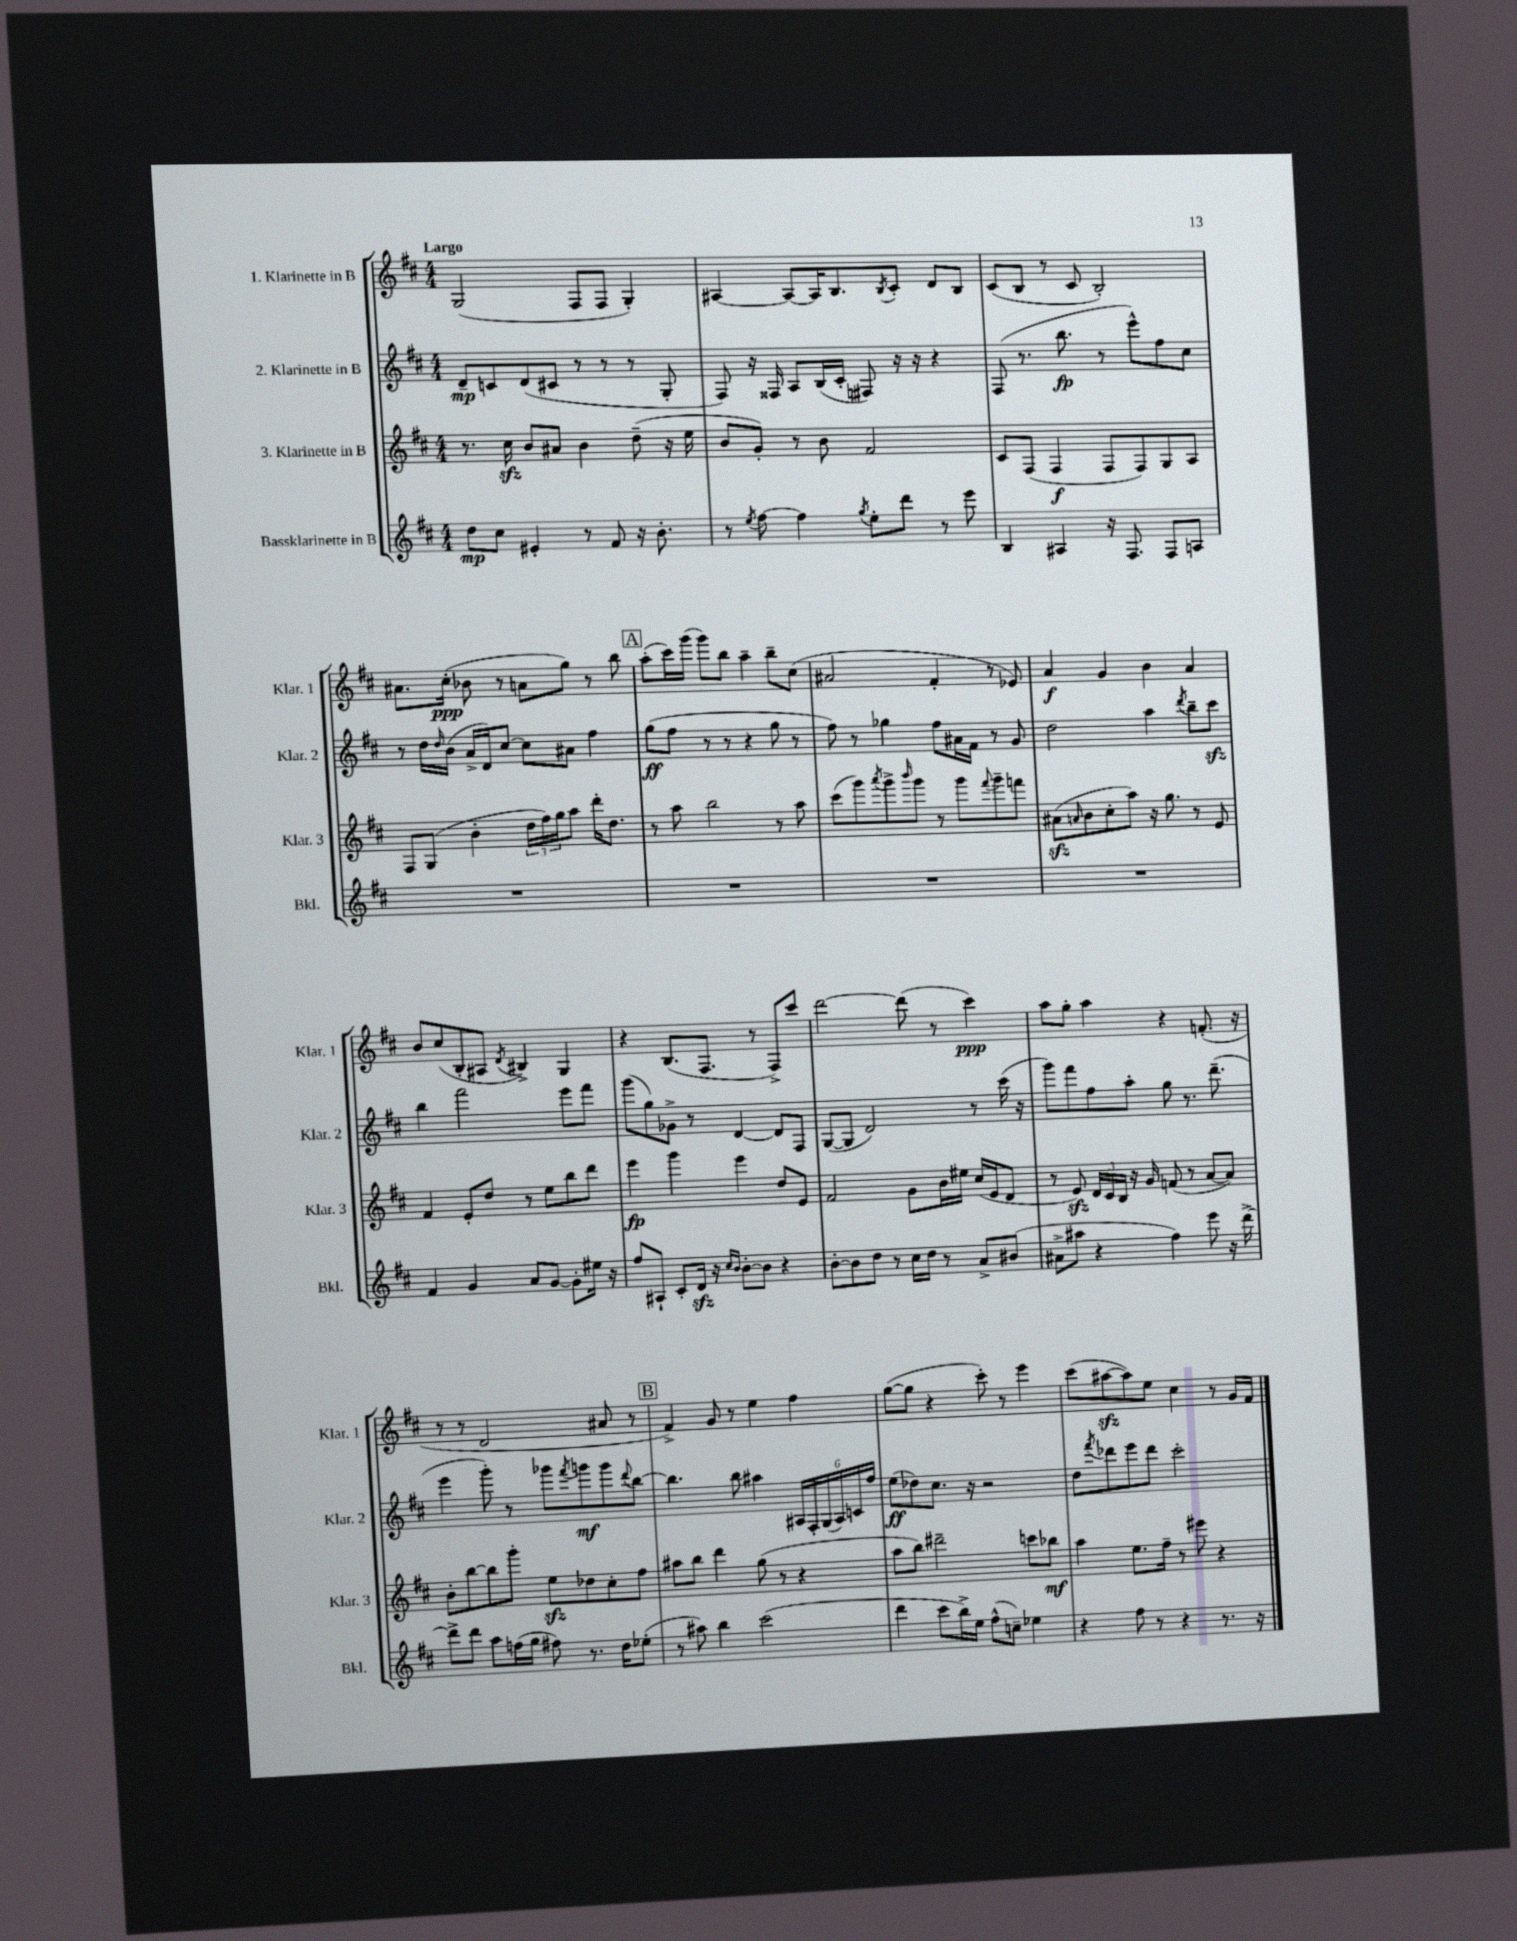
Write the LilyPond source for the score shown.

<<
\new StaffGroup <<
\new Staff = "s0" \with { instrumentName = "1. Klarinette in B" shortInstrumentName = "Klar. 1" } {
    \clef treble \key d \major \numericTimeSignature \time 4/4 \tempo "Largo"
    g2( fis8 fis8 g4-.) |
    ais4~ ais8~ ais16 b8. \acciaccatura { b8 } cis'8-. d'8 b8 |
    cis'8( b8 r8 cis'8 b2-.) |
    ais'8. cis''16-.\ppp( bes'8 r8 a'8 g''8) r8 b''8 |
    \mark \markup { \box "A" } a''8-.( cis'''16) g'''16( g'''8) b''8 a''4-- b''8-- cis''8( |
    ais'2 fis'4-. r8 ees'8) |
    a'4\f g'4 b'4 a'4 |
    b'8 cis''8( b8-. ais8 \acciaccatura { d'8 } bis4->) g4 |
    r4 b8.( fis8. r8 fis8->) cis'''8 |
    d'''2~ d'''8( r8 cis'''4\ppp) |
    a''8 g''8-. a''4 r4 f'8.-.( r16 |
    r8 r8 d'2 ais'8 r8 |
    \mark \markup { \box "B" } fis'4->) g'8 r8 e''4 fis''4 |
    g''8~( g''8 r4 cis'''8-.) r8 e'''4 |
    cis'''8( ais''8~\sfz ais''8) e''8 cis''4 r8 g'16 fis'16 \bar "|." |
}
\new Staff = "s1" \with { instrumentName = "2. Klarinette in B" shortInstrumentName = "Klar. 2" } {
    \clef treble \key d \major \numericTimeSignature \time 4/4
    d'8--\mp c'8 d'8( cis'8 r8 r8 r8 g8-. |
    fis8) r16 fisis16 a8 b16( cis'16-. fis8) r16 r16 r4 |
    fis8( r8. b''8.\fp r8 e'''8-^) fis''8 cis''8 |
    r8 d''16 \grace { d''16 } b'16( a'16-> d'16) cis''8~ cis''8 ais'8 fis''4 |
    \mark \markup { \box "A" } g''8\ff( fis''8 r8 r8 r4 g''8 r8 |
    fis''8) r8 ges''4 fis''8 ais'16 fis'16 r8 g'8 |
    d''2 a''4 \acciaccatura { d'''8 } b''8-- cis'''8\sfz |
    b''4 fis'''2 e'''8 fis'''8 |
    g'''8( g''8) ges'8-> r8 d'4~ d'8 fis8 |
    g8~( g8 d'2) r8 cis'''16( r16 |
    g'''8) fis'''8 fis''8 a''8-. g''8 r8. d'''8.--( |
    e'''4 g'''8-.) r8 ges'''8 \acciaccatura { fis'''8 } g'''8\mf g'''8 \appoggiatura { d'''8 } b''8~ |
    \mark \markup { \box "B" } b''4. b''8 ais''4 \tuplet 6/4 { ais16 fis16-. g16( ais16) c'16 fis''16 } |
    e''8\ff( des''8) cis''8. r16 r2 |
    d''8 \acciaccatura { fis'''8 } des'''8 e'''8 des'''8 cis'''2-. \bar "|." |
}
\new Staff = "s2" \with { instrumentName = "3. Klarinette in B" shortInstrumentName = "Klar. 3" } {
    \clef treble \key d \major \numericTimeSignature \time 4/4
    r8. cis''16\sfz b'8 ais'8 b'4 d''8--( r16 e''16 |
    b'8 g'8-.) r8 b'8 fis'2 |
    cis'8 fis8( fis4\f fis8 fis8) g8 a8 |
    fis8 g8( b'4-. \tuplet 3/2 { d''16 fis''16) g''16 } a''8 d'''16-. d''8. |
    \mark \markup { \box "A" } r8 a''8 b''2 r8 a''8 |
    cis'''8( g'''8) \acciaccatura { a'''8 } g'''8-> \grace { b'''16 } g'''8 r8 g'''8 \appoggiatura { fis'''8 } g'''8-- f'''8 |
    ais'8\sfz( \grace { a'16 } b'8 cis''8-. a''8) r16 g''8. r8 e'8 |
    fis'4 e'8-. d''8 r8 e''8 b''8 d'''8 |
    e'''4\fp g'''4 e'''4 d''8 e'8 |
    fis'2 g'8 b'16 eis''16 cis''16( e'16 d'8 |
    r8 e'8\sfz) \tuplet 3/2 { d'16 cis'16 b16 } r16 g'16 f'8( r8 a'8~ a'8) |
    b'8-. b''8~ b''8 g'''8-. e''8\sfz des''8 cis''8-. fis''8 |
    \mark \markup { \box "B" } ais''8 b''8 d'''4 g''8( r8 r4 |
    a''8 b''8) dis'''2-- c'''8 bes''8\mf |
    a''4 e''8. fis''16-- r8 eis'''8 r4 \bar "|." |
}
\new Staff = "s3" \with { instrumentName = "Bassklarinette in B" shortInstrumentName = "Bkl." } {
    \clef treble \key d \major \numericTimeSignature \time 4/4
    d''8\mp cis''8 eis'4-. r8 fis'8 r16 b'8.-. |
    r8 \acciaccatura { e''8 } fis''8~ fis''4 \acciaccatura { g''8 } e''8-. d'''8 r8 e'''8 |
    b4 ais4 r16 fis8. fis8 a8 |
    R1 |
    \mark \markup { \box "A" } R1 |
    R1 |
    R1 |
    fis'4 g'4 a'8 g'8~ g'8-. eis''16 r16 |
    fis''8 ais8-! cis'8-. d'16\sfz r16 \grace { cis''16 b'16 } b'8~-. b'8 r4 |
    b'8~-. b'8 d''8 r8 cis''16 d''16 r8 a'8-> bis'8( |
    ais'8-> ais''8 r4 fis''4) e'''8 r16 d'''16~-> |
    d'''8-> d'''8 a''8 f''16( g''16 fis''8) r8. d''16 ees''8-.( |
    \mark \markup { \box "B" } r8 ais''8) b''4 cis'''2( |
    d'''4 cis'''8 b''16->) e''16 fis''8-^( c''8--) ees''4 |
    r4 fis''8 r8 r4 r8. r16 \bar "|." |
}
>>
>>
\layout { \context { \Score \remove "Bar_number_engraver" } }
